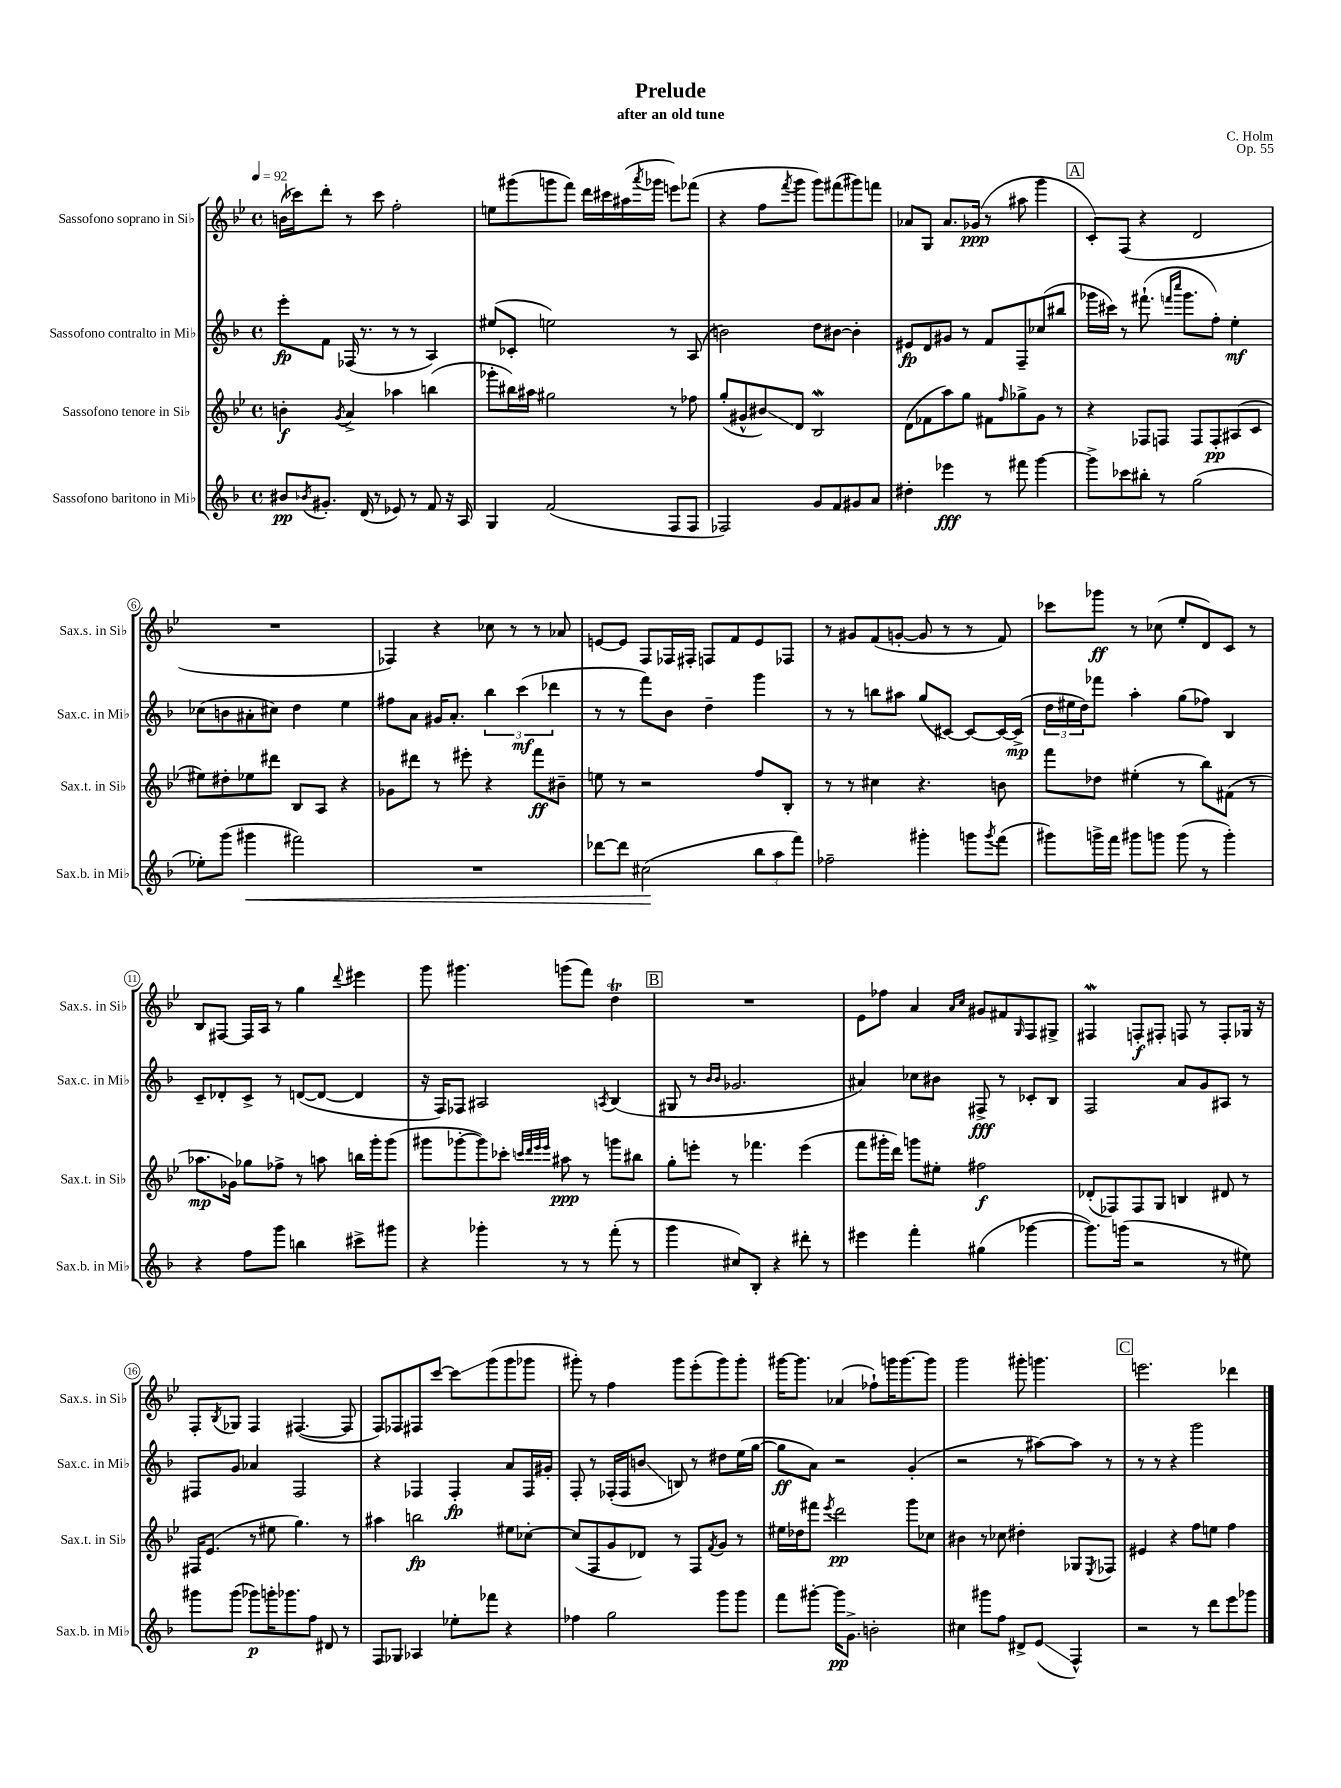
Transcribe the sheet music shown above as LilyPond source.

\header { title = "Prelude" composer = "C. Holm" subtitle = "after an old tune" opus = "Op. 55" }
<<
\new StaffGroup <<
\new Staff = "s0" \with { instrumentName = "Sassofono soprano in Sib" shortInstrumentName = "Sax.s. in Sib" } {
    \clef treble \key bes \major \defaultTimeSignature \time 4/4 \tempo 4 = 92
    b'16( ces'''16) d'''8-. r8 ces'''8 f''2-. |
    e''8 gis'''8( g'''8 f'''8) d'''16 cis'''16 ais''16( \acciaccatura { a'''8 } ges'''16 e'''8) fes'''8( |
    r4 f''8 \acciaccatura { f'''8 } g'''8 g'''8) fis'''8( gis'''8) f'''8 |
    aes'8 g8 aes'8. ges'16\ppp( r8 ais''8 g'''4 |
    \mark \markup { \box "A" } c'8-.) f8( r4 d'2 |
    R1 |
    fes4) r4 ces''8 r8 r8 aes'8 |
    e'8~ e'8 f8 fes16 fis16-. f8 f'8 e'8 fes8 |
    r8 gis'8 f'8( g'8~-. g'8 r8 r8 f'8) |
    ces'''8 ges'''8\ff r8 ces''8( ees''8-. d'8) c'8 r8 |
    bes8 fis8~ fis16 a16 r8 g''4 \appoggiatura { d'''8 } eis'''4 |
    g'''8 gis'''4. g'''8( f'''8) d''4\trill |
    \mark \markup { \box "B" } R1 |
    ees'8 fes''8 a'4 \grace { a'16 c''16 } gis'8 fis'8 \grace { g16 } f8 gis8-> |
    fis4\mordent f8-.\f fis8-. f8 r8 f8-. ges16 r16 |
    f8-. \acciaccatura { bes8 } ges8 f4 fis4.~( fis8 |
    f8) fes8 fis8 c'''8~ c'''8\glissando g'''8( g'''8 ges'''8 |
    gis'''8-.) r8 f''4 gis'''8 ees'''8-.( gis'''8) gis'''8-. |
    gis'''16~ gis'''8. aes'4( fes''8-!) g'''16 g'''8.~ g'''8 |
    g'''2 gis'''8-. g'''4. |
    \mark \markup { \box "C" } e'''2. des'''4 \bar "|." |
}
\new Staff = "s1" \with { instrumentName = "Sassofono contralto in Mib" shortInstrumentName = "Sax.c. in Mib" } {
    \clef treble \key f \major \defaultTimeSignature \time 4/4
    e'''8-.\fp f'8 fes16( r8. r8 r8 a4) |
    eis''8( ces'8-. e''2) r8 a8( |
    b'2) d''8 bis'8~ bis'4-. |
    eis'8\fp d'8 gis'8 r8 f'8 f8-- ces''8( bis''8 |
    \mark \markup { \box "A" } ges'''16 cis'''16) r8 fis'''8.-!( \grace { f'''16 c''''16 } ges'''8. f''8-.) e''4-.\mf |
    ces''8( b'8 ais'8-. cis''8) d''4 e''4 |
    fis''8 a'8 gis'16 a'8.-. \tuplet 3/2 { bes''4 c'''4\mf( des'''4 } |
    r8 r8 f'''8) bes'8 d''4-- g'''4 |
    r8 r8 b''8 ais''8 g''8( cis'8~) cis'8~ cis'16~ cis'16->\mp( |
    \tuplet 3/2 { d''16 eis''16 d''16) } fes'''8 a''4-. g''8( fes''8) bes4 |
    c'8-- des'8-. c'8-> r8 d'8~( d'8~ d'4 |
    r16 f16) fes8 ais2 \acciaccatura { a8 } bes4( |
    \mark \markup { \box "B" } gis8 r8 \grace { bes'16 bes'16 } ges'2. |
    ais'4) ces''8 bis'8 fis8->\fff r8 ces'8-. bes8 |
    f2 a'8 g'8 ais8 r8 |
    fis8 g'8 aes'4 fis2 |
    r4 fes4 fes4-.\fp a'8 fes16 gis'16-. |
    f8-. r8 fes16-.( fes16 b'8\glissando b8) r8 dis''8 e''16( g''16~ |
    g''8\ff a'8) r2 g'4-.( |
    r2 r8 ais''8~) ais''8 r8 |
    \mark \markup { \box "C" } r8 r8 r4 g'''2 \bar "|." |
}
\new Staff = "s2" \with { instrumentName = "Sassofono tenore in Sib" shortInstrumentName = "Sax.t. in Sib" } {
    \clef treble \key bes \major \defaultTimeSignature \time 4/4
    b'4-.\f \acciaccatura { g'8 } a'4-> aes''4 b''4( |
    ges'''8-. bis''16) ais''16 gis''2 r8 fes''8 |
    g''8-.( gis'8-^ bis'8\glissando) d'8 bes2\mordent |
    d'8( fes'8 a''8) g''8 fis'8 \grace { f''16 } ges''8-> g'8 r8 |
    \mark \markup { \box "A" } r4 fes8 f8 f8 f8-.\pp ais8( c'8 |
    eis''8) dis''8-. ees''8 dis'''8 bes8 a8 r4 |
    ges'8 dis'''8 r8 eis'''8-. r4 f'''8\ff bis'8-- |
    e''8 r8 r2 f''8 bes8-. |
    r8 r8 cis''4 r4. b'8 |
    f'''8 des''8 eis''4-.( r8 bes''8) fis'8( r8 |
    aes''8.\mp ges'16) ges''8 fes''8-> r8 a''8 b''16 g'''16-. g'''8( |
    gis'''8 ges'''8~-. ges'''8) ces'''8-. \grace { c'''32 d'''32 ees'''32 ees'''32 } ais''8\ppp r8 g'''8 bis''8 |
    \mark \markup { \box "B" } g''8-. e'''8-. r8 fes'''4. e'''4( |
    f'''8 gis'''16-. d'''16) g'''8 eis''8-. fis''2\f |
    des'8-.( fes8) fes8 g8 b4 dis'8 r8 |
    fis16 ees'8.( r8 eis''8 g''4.) r8 |
    ais''4 b''2\fp eis''8 ces''8~-. |
    ces''8( f8 g'8 des'8) r8 f8 \acciaccatura { f'8 } g'8 r8 |
    eis''16 des''16 fis'''8 \acciaccatura { ees'''8 } d'''2\pp g'''8 ces''8 |
    bis'4 r8 ces''8 dis''4-. ges8 \acciaccatura { ees8 } fes8 |
    \mark \markup { \box "C" } eis'4 r4 f''8 e''8 f''4 \bar "|." |
}
\new Staff = "s3" \with { instrumentName = "Sassofono baritono in Mib" shortInstrumentName = "Sax.b. in Mib" } {
    \clef treble \key f \major \defaultTimeSignature \time 4/4
    bis'8\pp \acciaccatura { bes'8 } gis'8.-. d'16( r8 ees'8) r8 f'8 r16 a16 |
    g4 f'2( f8 f8 |
    fes2) g'8 f'8 gis'8 a'8 |
    dis''4-. ees'''4\fff r8 fis'''8 g'''4~ |
    \mark \markup { \box "A" } g'''8-> ces'''8 bis''8-. r8 g''2( |
    ees''8-.) g'''8( gis'''4\< fis'''2) |
    R1 |
    des'''8~ des'''8 cis''2\!( \tuplet 3/2 { bes''8 a''8 f'''8) } |
    fes''2-- gis'''4-. g'''8 \acciaccatura { g'''8 } f'''8( |
    gis'''8) g'''16-> f'''16 gis'''8 g'''8 g'''8( r8 g'''4-.) |
    r4 f''8 g'''8 b''4 cis'''8-> gis'''8 |
    r4 ges'''4-. r8 r8 f'''8-.( r8 |
    \mark \markup { \box "B" } g'''4 cis''8) bes8-. r4 dis'''8-. r8 |
    eis'''4 f'''4-. gis''4( ges'''4~ |
    ges'''8.) g'''16( r2 r8 eis''8) |
    gis'''8 gis'''8( ges'''8\p) g'''16-. ges'''8. f''8 dis'8 r8 |
    f8 ges8 aes4 ees''8-. fes'''8 r4 |
    fes''4 g''2 g'''8 g'''8 |
    f'''8 gis'''8~-. gis'''16\pp g'8.-> b'2-. |
    cis''4 gis'''8 f''8 dis'8-> e'8\glissando( f4-^) |
    \mark \markup { \box "C" } r2 r8 d'''8 e'''8 ges'''8 \bar "|." |
}
>>
>>
\layout { \context { \Score \override BarNumber.stencil = #(make-stencil-circler 0.1 0.3 ly:text-interface::print) } }
